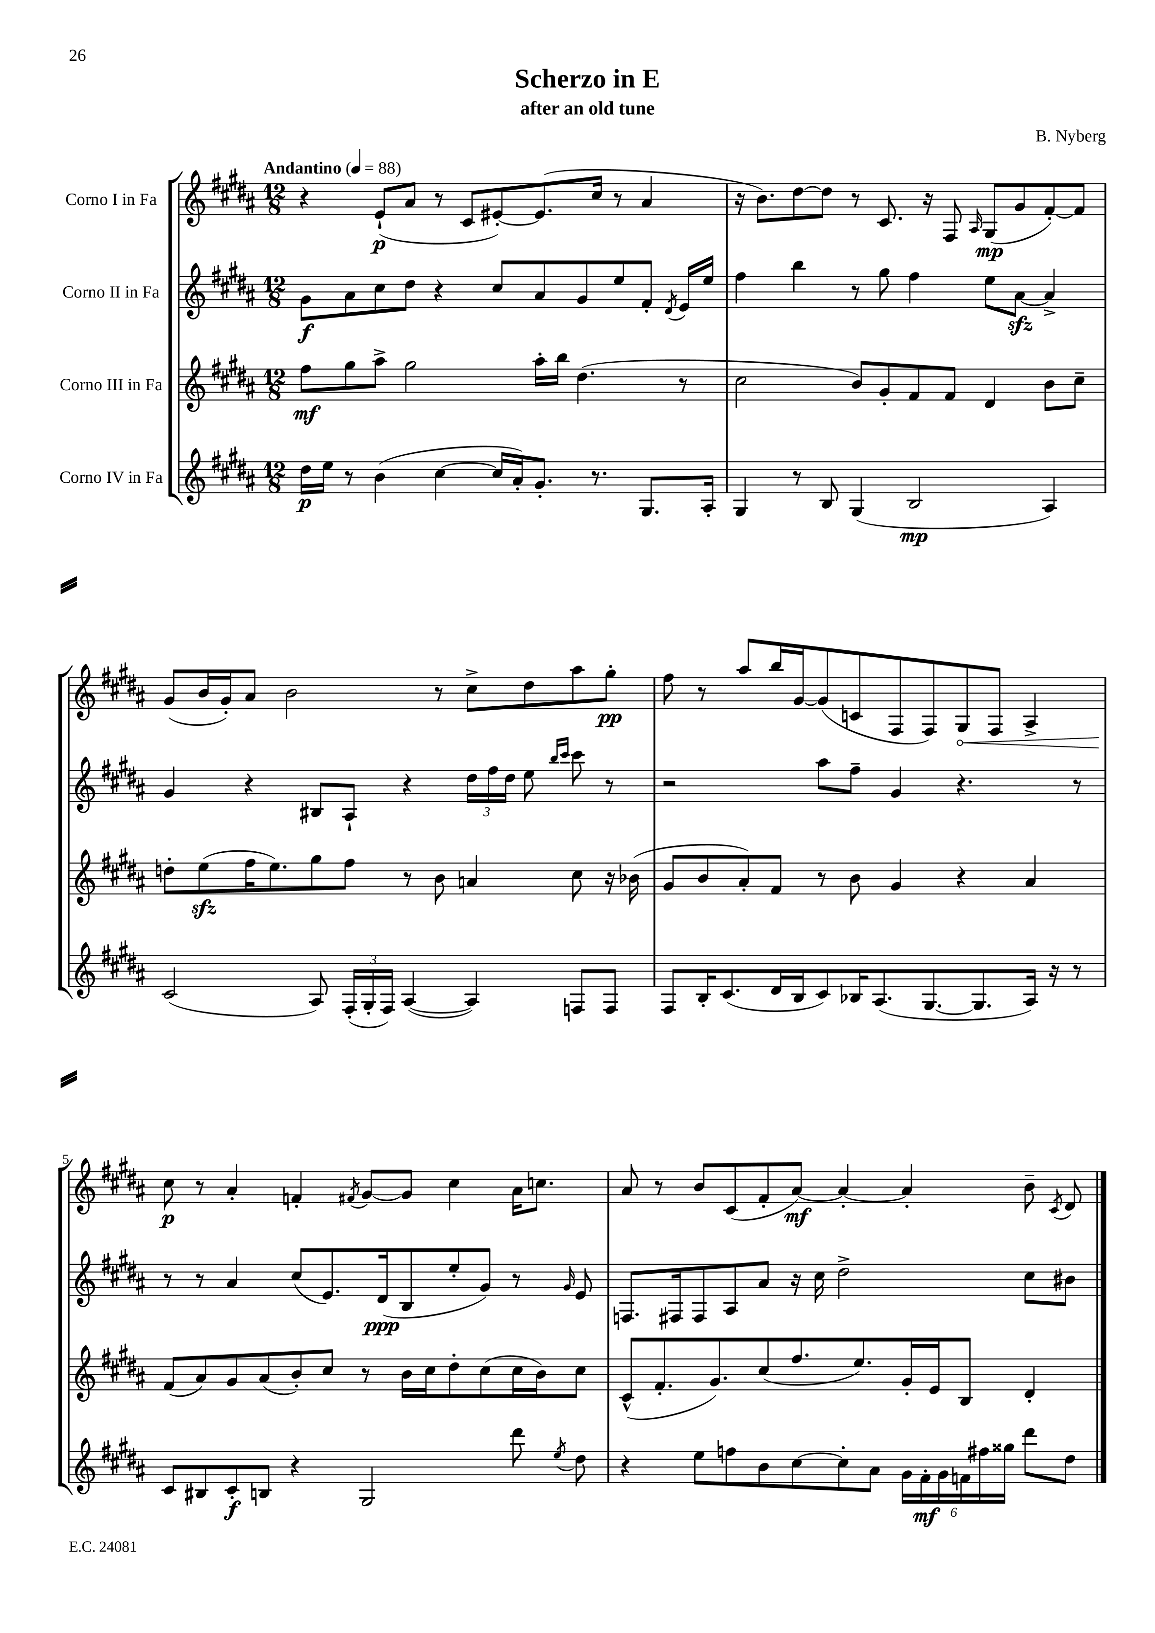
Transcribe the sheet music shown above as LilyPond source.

\header { title = "Scherzo in E" composer = "B. Nyberg" subtitle = "after an old tune" }
<<
\new StaffGroup <<
\new Staff = "s0" \with { instrumentName = "Corno I in Fa" } {
    \clef treble \key b \major \numericTimeSignature \time 12/8 \tempo "Andantino" 4 = 88
    \autoBeamOff r4 e'8[-!\p( ais'8] r8 cis'8[ eis'8~-.) eis'8.( cis''16] r8 ais'4 |
    r16 b'8.[) dis''8~ dis''8] r8 cis'8. r16 fis8 \grace { ais16 } gis8[\mp( gis'8 fis'8~-.) fis'8] |
    gis'8[( b'16 gis'16-.) ais'8] b'2 r8 cis''8[-> dis''8 ais''8 gis''8]-.\pp |
    fis''8 r8 ais''8[ b''16 gis'16~ gis'8( c'8 fis8 fis8) \once \override Hairpin.circled-tip = ##t gis8\< fis8] ais4-> |
    cis''8\p\! r8 ais'4-. f'4-. \acciaccatura { fis'8 } gis'8[~ gis'8] cis''4 ais'16[ c''8.] |
    ais'8 r8 b'8[ cis'8( fis'8-. ais'8]~\mf) ais'4~-. ais'4-. b'8-- \acciaccatura { cis'8 } dis'8 \bar "|." |
}
\new Staff = "s1" \with { instrumentName = "Corno II in Fa" } {
    \clef treble \key b \major \numericTimeSignature \time 12/8
    \autoBeamOff gis'8[\f ais'8 cis''8 dis''8] r4 cis''8[ ais'8 gis'8 e''8 fis'8]-. \acciaccatura { dis'8 } e'16[ e''16] |
    fis''4 b''4 r8 gis''8 fis''4 e''8[ ais'8]~\sfz ais'4-> |
    gis'4 r4 bis8[ ais8]-! r4 \tuplet 3/2 { dis''16[ fis''16 dis''16] } e''8 \grace { b''16[ cis'''16] } cis'''8 r8 |
    r2 ais''8[ fis''8]-- gis'4 r4. r8 |
    r8 r8 ais'4 cis''8[( e'8.) dis'16\ppp( b8 e''8-. gis'8]) r8 \grace { gis'16 } e'8 |
    f8.[ fis16 fis8 ais8 ais'8] r16 cis''16 dis''2-> cis''8[ bis'8] \bar "|." |
}
\new Staff = "s2" \with { instrumentName = "Corno III in Fa" } {
    \clef treble \key b \major \numericTimeSignature \time 12/8
    \autoBeamOff fis''8[\mf gis''8 ais''8]-> gis''2 ais''16[-. b''16] dis''4.( r8 |
    cis''2 b'8[) gis'8-. fis'8 fis'8] dis'4 b'8[ cis''8]-- |
    d''8[-. e''8\sfz( fis''16 e''8.) gis''8 fis''8] r8 b'8 a'4 cis''8 r16 bes'16( |
    gis'8[ b'8 ais'8-.) fis'8] r8 b'8 gis'4 r4 ais'4 |
    fis'8[( ais'8) gis'8 ais'8( b'8-.) cis''8] r8 b'16[ cis''16 dis''8-. cis''8( cis''16 b'16) cis''8] |
    cis'8[-^( fis'8.-. gis'8.) cis''8( fis''8. e''8.) gis'16-. e'16 b8] dis'4-. \bar "|." |
}
\new Staff = "s3" \with { instrumentName = "Corno IV in Fa" } {
    \clef treble \key b \major \numericTimeSignature \time 12/8
    \autoBeamOff dis''16[\p e''16] r8 b'4( cis''4~ cis''16[ ais'16-.) gis'8.]-. r8. gis8.[ ais16]-. |
    gis4 r8 b8 gis4( b2\mp ais4) |
    cis'2( ais8) \tuplet 3/2 { fis16[-.( gis16-. fis16]) } ais4~( ais4) f8[ f8] |
    fis8[ b16-. cis'8.( dis'16 b16 cis'8) bes16 ais8.( gis8.~ gis8. ais16]) r16 r8 |
    cis'8[ bis8 cis'8-.\f b8] r4 gis2 dis'''8 \acciaccatura { e''8 } dis''8 |
    r4 e''8[ f''8 b'8 cis''8~ cis''8-. ais'8] \tuplet 6/4 { gis'16[ fis'16-.\mf gis'16 f'16 fis''16 gisis''16] } dis'''8[ dis''8] \bar "|." |
}
>>
>>
\layout { \context { \Score \override BarNumber.break-visibility = ##(#f #t #t) barNumberVisibility = #(every-nth-bar-number-visible 5) } }
